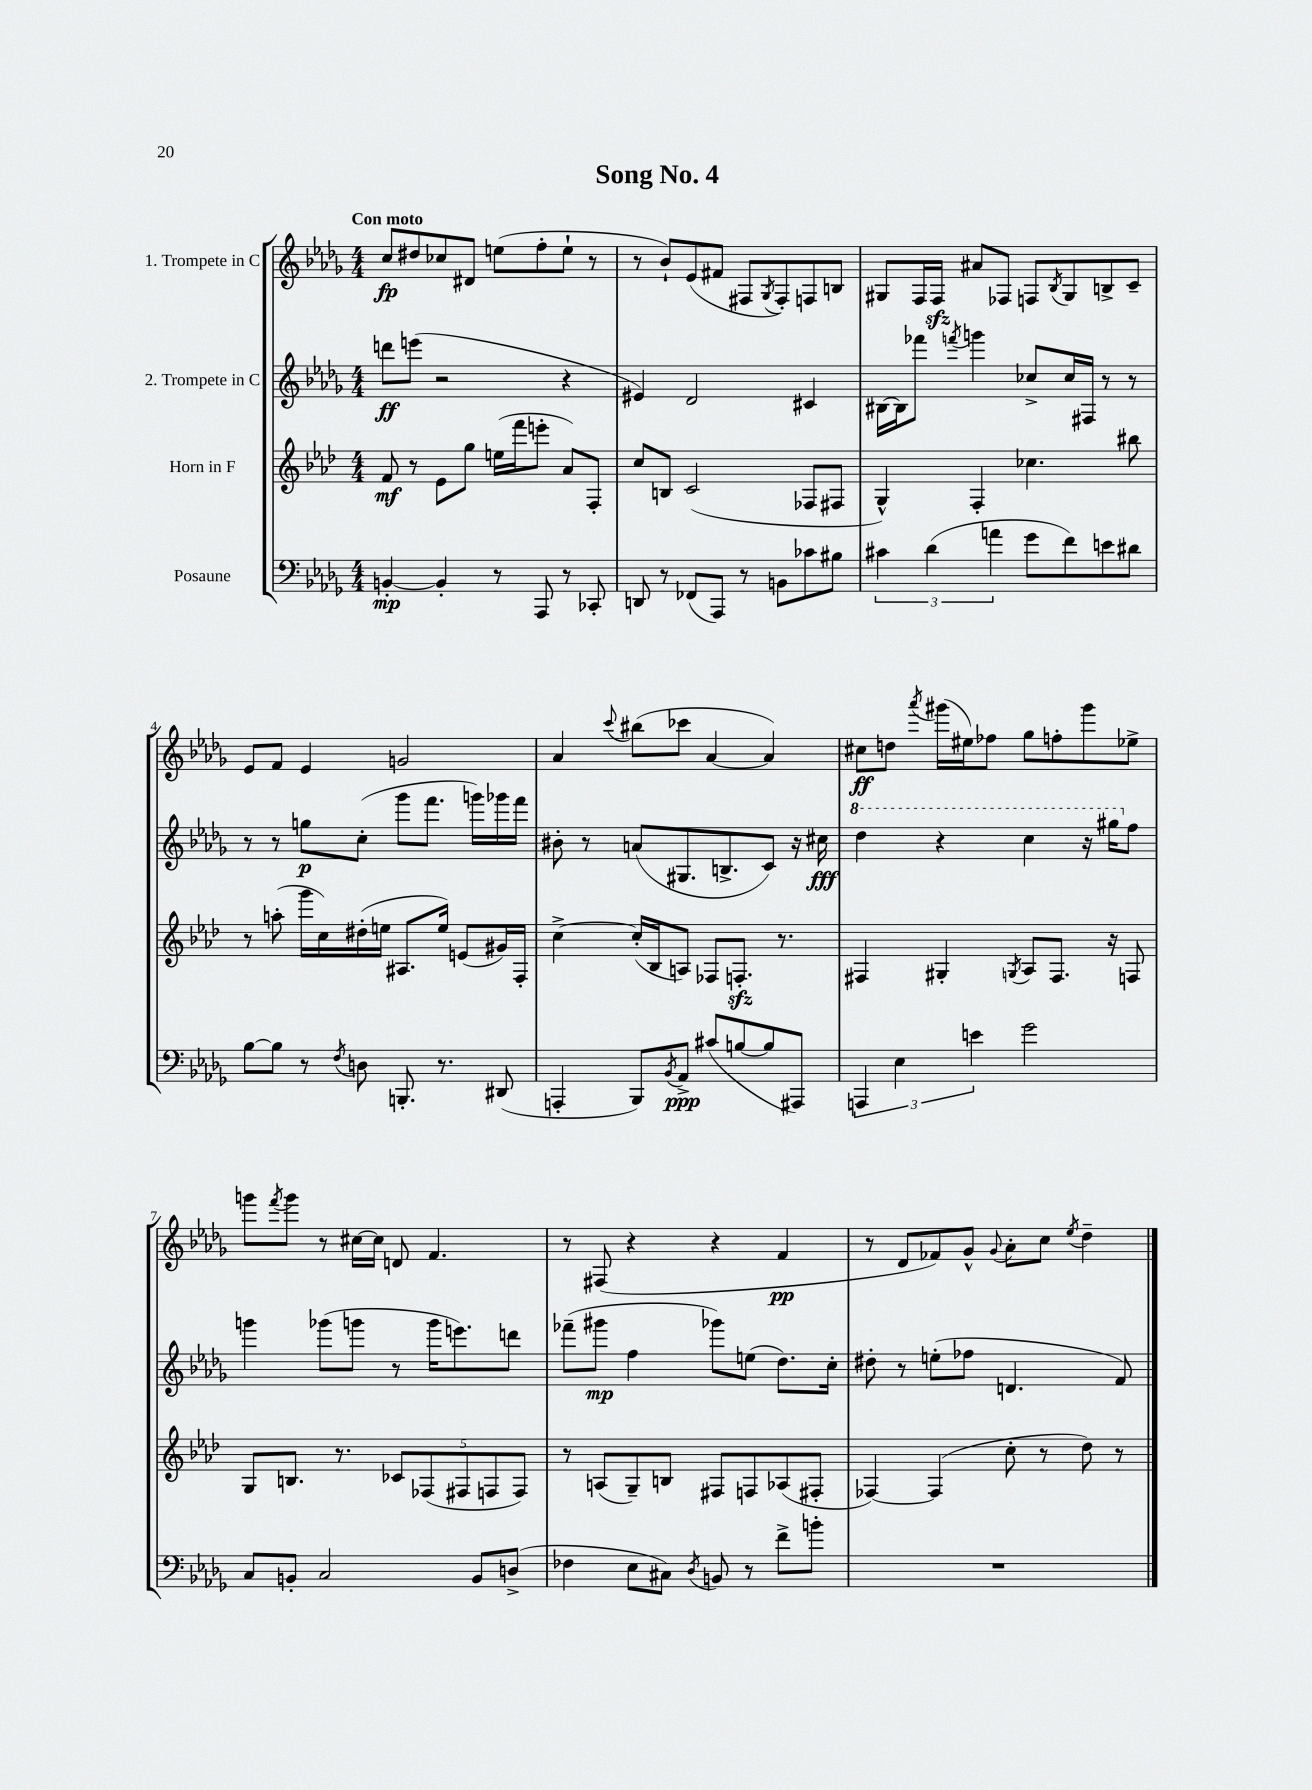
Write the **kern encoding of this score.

**kern	**dynam	**kern	**dynam	**kern	**dynam	**kern	**dynam
*part4	*part4	*part3	*part3	*part2	*part2	*part1	*part1
*staff4	*staff4	*staff3	*staff3	*staff2	*staff2	*staff1	*staff1
*I"Posaune	*	*I"Horn in F	*	*I"2. Trompete in C	*	*I"1. Trompete in C	*
*clefF4	*	*clefG2	*	*clefG2	*	*clefG2	*
*k[b-e-a-d-g-]	*	*k[b-e-a-d-]	*	*k[b-e-a-d-g-]	*	*k[b-e-a-d-g-]	*
*M4/4	*	*M4/4	*	*M4/4	*	*M4/4	*
=1	=1	=1	=1	=1	=1	=1	=1
!	!	!	!	!	!	!LO:TX:a:B:t=Con moto	!
[4BBn'/	mp	8f/	mf	8dddn\L	ff	8cc/L	fp
.	.	8r	.	(8eeen\J	.	8dd#X/	.
4BB'/]	.	8e-\L	.	2r	.	8cc-X/	.
.	.	8gg\J	.	.	.	8d#X/J	.
8r	.	(16een\LL	.	.	.	(8een\L	.
.	.	16fff\J	.	.	.	.	.
8AAA-/	.	8eeen'\J	.	.	.	8ff'\	.
8r	.	8a-/L)	.	4r	.	8ee`\J	.
8CC-X'/	.	8F'/J	.	.	.	8r	.
=2	=2	=2	=2	=2	=2	=2	=2
8DDn/	.	8cc/L	.	4e#X/)	.	8r	.
8r	.	8Bn/J	.	.	.	8b-`/L)	.
(8FF-X/L	.	(2c/	.	2d-/	.	(8e-/	.
8AAA-/J)	.	.	.	.	.	8f#X/J	.
8r	.	.	.	.	.	8F#X/L	.
.	.	.	.	.	.	8qG-/	.
8BBn\L	.	.	.	.	.	8F#'/)	.
8c-X\	.	8F-X/L	.	4c#X/	.	8Fn/	.
8B#X\J	.	8F#X/J	.	.	.	8Bn/J	.
=3	=3	=3	=3	=3	=3	=3	=3
6c#X\	.	4G^^/)	.	[16B#X\LL	.	8G#X/L	.
.	.	.	.	16B#\J]	.	.	.
.	.	.	.	8fff-X\J	.	16F/L	.
(6d-\	.	.	.	.	.	.	.
.	.	.	.	.	.	16Fzz/JJ	.
.	.	.	.	8qfffn/	.	.	.
.	.	4F'/	.	4gggn\	.	8a#X/L	.
6an\	.	.	.	.	.	.	.
.	.	.	.	.	.	8F-X/J	.
8g-\L	.	4.cc-X\	.	8cc-X^/L	.	8Fn/L	.
.	.	.	.	.	.	8qB-/	.
8f\)	.	.	.	16cc-/L	.	8G#/	.
.	.	.	.	16F#X/JJ	.	.	.
8en\	.	.	.	8r	.	8Bn^/	.
8d#X\J	.	8bb#X\	.	8r	.	8c~/J	.
!!LO:LB:g=z
=4	=4	=4	=4	=4	=4	=4	=4
[8B-\L	.	8r	.	8r	.	8e-/L	.
8B-\J]	.	(8aan'\	.	8r	.	8f/J	.
8r	.	16ggg\LL	.	8ggn\L	p	4e-/	.
.	.	16cc\)	.	.	.	.	.
8qF/	.	.	.	.	.	.	.
8Dn\	.	(16dd#X'\	.	(8cc'\J	.	.	.
.	.	16een\JJ	.	.	.	.	.
8.BBBn'/	.	8.A#X/L	.	8ggg-\L	.	2gn/	.
.	.	.	.	8.fff\J	.	.	.
8.r	.	16ee/Jk)	.	.	.	.	.
.	.	(8en/L	.	.	.	.	.
.	.	.	.	16gggn\LL)	.	.	.
(8DD#X/	.	16g#X/L)	.	16ggg-X\	.	.	.
.	.	16F'/JJ	.	16fff\JJ	.	.	.
=5	=5	=5	=5	=5	=5	=5	=5
4AAAn'/	.	[4cc^\	.	8b#X'\	.	4a-/	.
.	.	.	.	8r	.	.	.
.	.	.	.	.	.	8qqccc/	.
8BBB-/L)	.	(16cc'/LL]	.	(8an/L	.	(8bb#X\L	.
.	.	16B-/J	.	.	.	.	.
8qBB-/	.	.	.	.	.	.	.
8AA-^/J	ppp	8An/J)	.	8.G#X/	.	8ccc-X\J	.
(8c#X/L	.	8F-X/L	.	.	.	[4a-/	.
.	.	.	.	8.Bn^/	.	.	.
[8Bn/	.	8.Fnzz'/J	.	.	.	.	.
8B/]	.	.	.	8c/J)	.	4a-/])	.
.	.	8.r	.	.	.	.	.
8AAA#X/J)	.	.	.	16r	.	.	.
.	.	.	.	16cc#X\	fff	.	.
=6	=6	=6	=6	=6	=6	=6	=6
*	*	*	*	*8va	*	*	*
6AAAn/	.	4F#X/	.	4ddd-\	.	8cc#X\L	ff
.	.	.	.	.	.	8ddn\J	.
6E-\	.	.	.	.	.	.	.
.	.	.	.	.	.	8qaaa-/	.
.	.	4G#X'/	.	4r	.	(16ggg#X\LL	.
.	.	.	.	.	.	16ee#X\J)	.
6en\	.	.	.	.	.	.	.
.	.	.	.	.	.	8ff-X\J	.
.	.	8qGn/	.	.	.	.	.
2g-\	.	8A-/L	.	4ccc\	.	8gg-\L	.
.	.	8.F#/J	.	.	.	8ffn'\	.
.	.	.	.	16r	.	8ggg#\	.
.	.	16r	.	16ggg#X\KL	.	.	.
*	*	*	*	*X8va	*	*	*
.	.	8Fn/	.	8ff\J	.	8ee-X^\J	.
!!LO:LB:g=z
=7	=7	=7	=7	=7	=7	=7	=7
8C/L	.	8G/L	.	4gggn\	.	8gggn\L	.
.	.	.	.	.	.	8qfff/	.
8BBn'/J	.	8.Bn/J	.	.	.	8ggg\J	.
2C/	.	.	.	(8ggg-X\L	.	8r	.
.	.	8.r	.	.	.	.	.
.	.	.	.	8gggn\J	.	[16cc#X\LL	.
.	.	.	.	.	.	16cc#\JJ]	.
.	.	10c-X/L	.	8r	.	8dn/	.
.	.	(10F-X/	.	.	.	.	.
.	.	.	.	16ggg\KL	.	4.f/	.
.	.	.	.	8.eeen\)	.	.	.
.	.	10F#X/	.	.	.	.	.
8BB/L	.	.	.	.	.	.	.
.	.	10Fn/	.	.	.	.	.
(8Dn^/J	.	.	.	8dddn\J	.	.	.
.	.	10F/J)	.	.	.	.	.
=8	=8	=8	=8	=8	=8	=8	=8
4F-X\	.	8r	.	(8fff-X~\L	.	8r	.
.	.	(8An/L	.	8ggg#X\J	mp	(8F#X/	.
8E-\L	.	8G~/)	.	4ff\	.	4r	.
8C#X\J)	.	8Bn/J	.	.	.	.	.
8qD-/	.	.	.	.	.	.	.
8BBn/	.	8F#X/L	.	8ggg-X\L)	.	4r	.
8r	.	8Fn/	.	(8een\J	.	.	.
8f^\L	.	(8A-X/	.	8.dd-\L)	.	4f/	pp
8bn'\J	.	8F#X'/J	.	.	.	.	.
.	.	.	.	16cc'\Jk	.	.	.
=9	=9	=9	=9	=9	=9	=9	=9
1r	.	[4F-X/)	.	8dd#X'\	.	8r	.
.	.	.	.	8r	.	8d-/L	.
.	.	(4F-/]	.	(8een'\L	.	8f-X/)	.
.	.	.	.	8ff-X\J	.	8g-^^/J	.
.	.	.	.	.	.	8qqg-/	.
.	.	8cc'\	.	4.dn/	.	8a-'\L	.
.	.	8r	.	.	.	8cc\J	.
.	.	.	.	.	.	8qee-/	.
.	.	8dd-\)	.	.	.	4dd-~\	.
.	.	8r	.	8f/)	.	.	.
==	==	==	==	==	==	==	==
*-	*-	*-	*-	*-	*-	*-	*-
